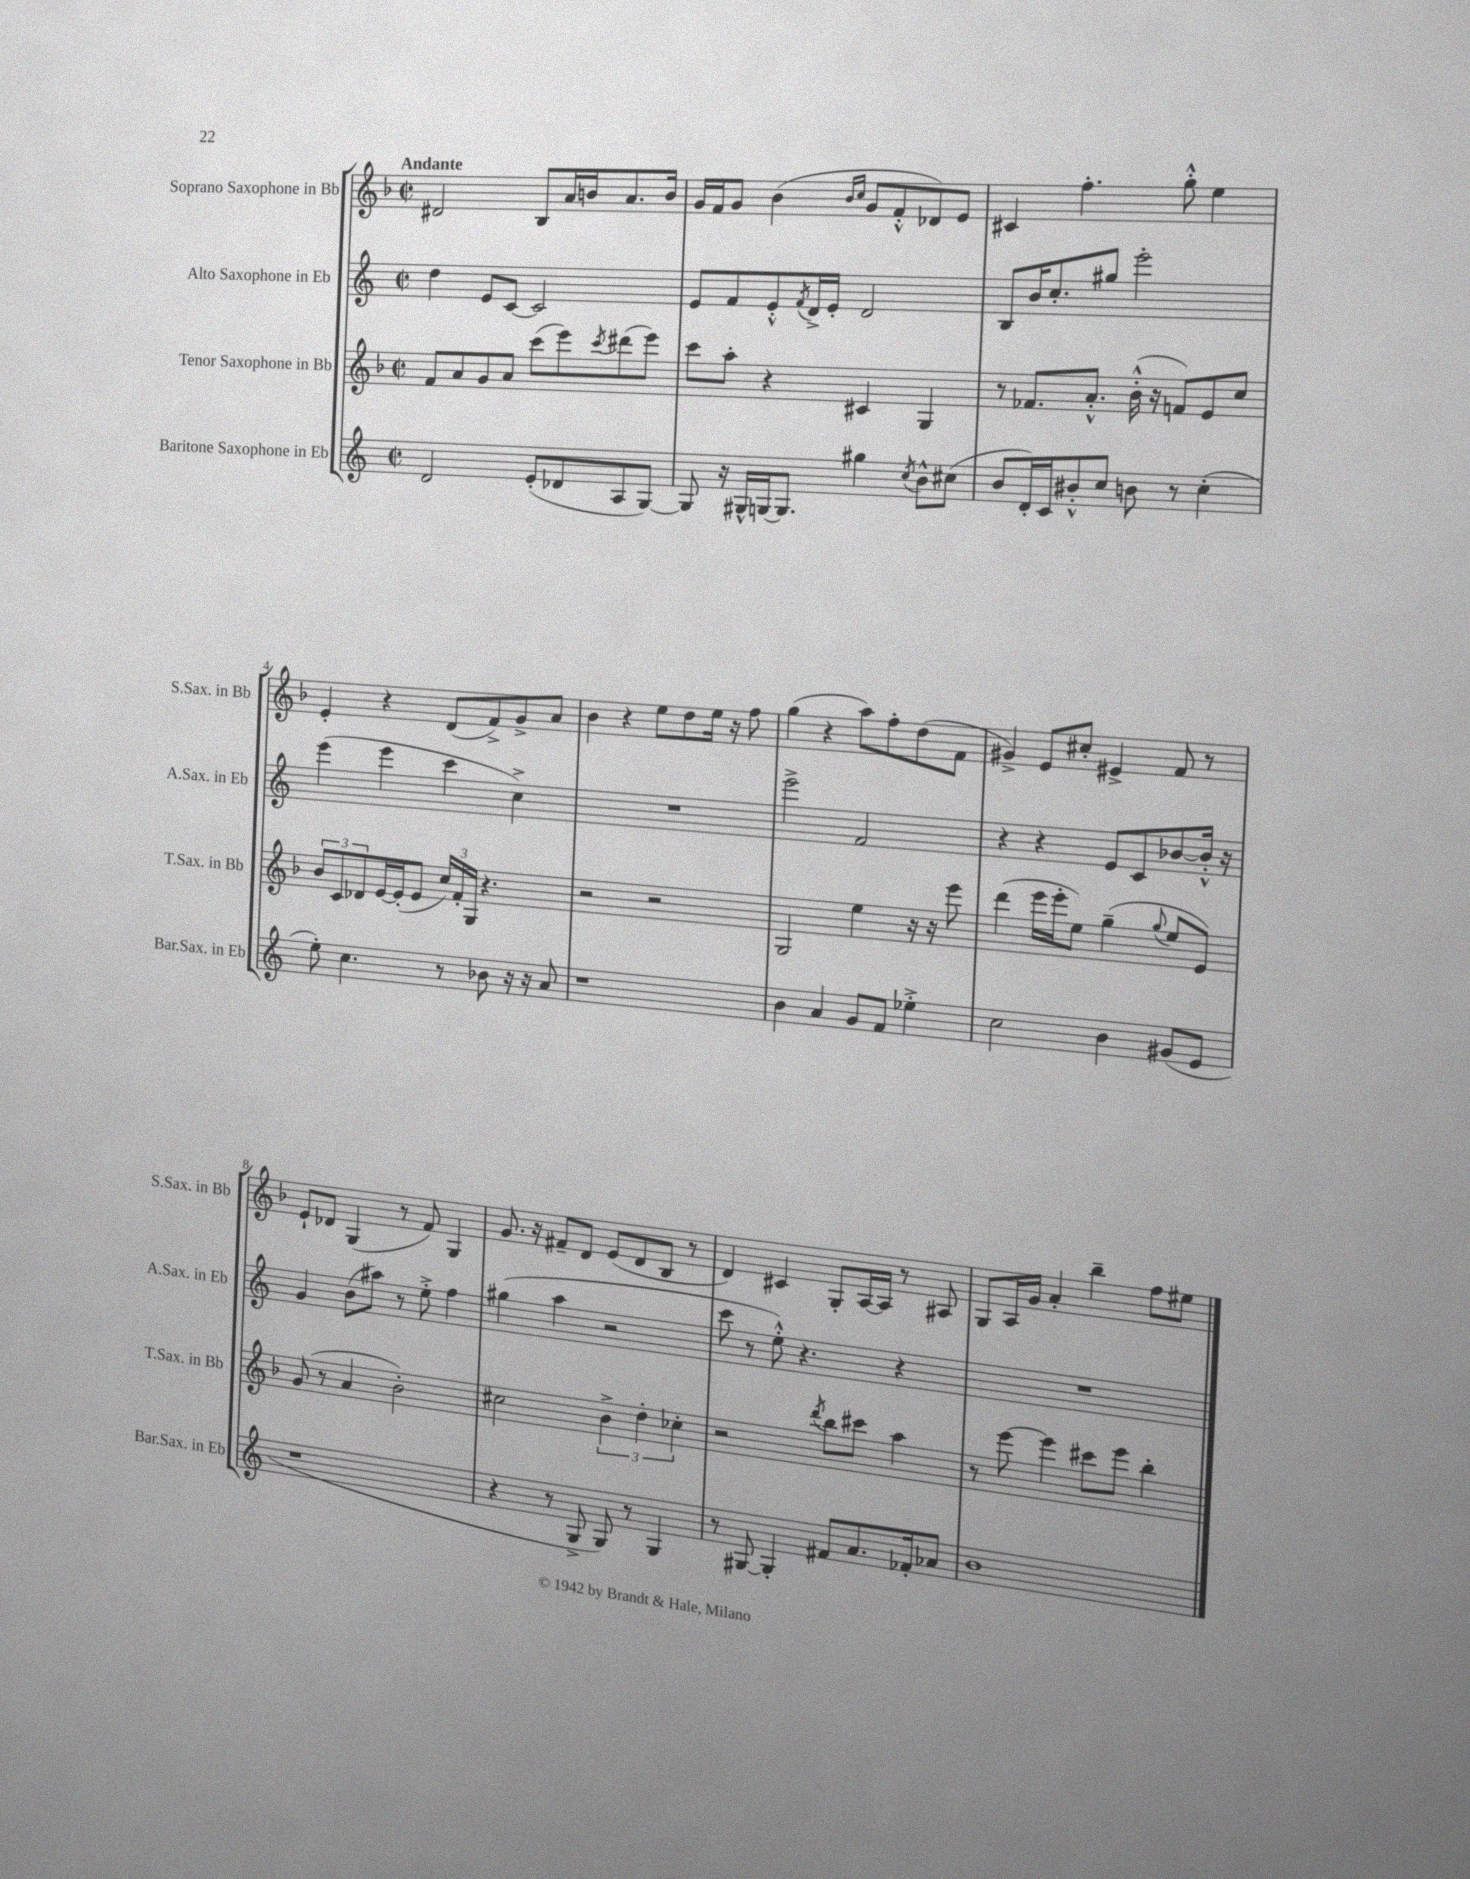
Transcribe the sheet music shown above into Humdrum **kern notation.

**kern	**kern	**kern	**kern
*staff4	*staff3	*staff2	*staff1
*clefG2	*clefG2	*clefG2	*clefG2
*k[]	*k[b-]	*k[]	*k[b-]
*M2/2	*M2/2	*M2/2	*M2/2
*met(c|)	*met(c|)	*met(c|)	*met(c|)
2d/	8f/L	4dd\	2d#/
.	8a/	.	.
.	8g/	8e/L	.
.	8a/J	[8c/J	.
(8e'/L	(8ccc\L	2c/]	8B-/L
8d-/	8eee\)	.	16a/L
.	.	.	16b/J
.	8qccc/	.	.
8A/	(8ddd#\	.	8.a/
[8G/J)	8eee\J)	.	.
.	.	.	16b/Jk
=	=	=	=
8G/]	8ccc\L	8e/L	16g/LL
.	.	.	16f/J
16r	8aa'\J	8f/	8g/J
16G#^^/LL	.	.	.
[16G/J	4r	8e'^^/	(4b-\
8.G/]J	.	.	.
.	.	8qf/	.
.	.	16d^/L	.
.	.	16e'/JJ	.
.	.	.	16qqb-/LL
.	.	.	16qqcc/JJ
4gg#\	4c#/	2d/	8g/L
.	.	.	8f'^^/
8qcc/	.	.	.
8b^^\L	4G/	.	8d-/)
(8cc#\J	.	.	8e/J
=	=	=	=
8b/L	8r	8B/L	4c#/
16d'/L)	8.f-/L	16b/K	.
16c/J	.	8.cc'/	.
8b#'^^/	.	.	4.ff'\
.	8.a'^^/J	.	.
8cc/J	.	8gg#/J	.
8b\	(16b-'^^\	2eee'\	.
.	16r	.	.
8r	8f/L)	.	8gg'^^\
(4cc'\	8e/	.	4ee\
.	8cc/J	.	.
=	=	=	=
8ee'\)	12b-/L	(4eee\	4e'/
.	12c/	.	.
4.cc\	.	.	.
.	12d-/	.	.
.	[16e/L	4eee\	4r
.	(16e'/]J	.	.
.	8e/J	.	.
8r	24cc/LL)	4ccc\	(8d/L
.	24f'/	.	.
.	24G/JJ	.	.
8b-\	4.r	.	8f^/)
16r	.	4cc^\)	8g^/
16r	.	.	.
8a/	.	.	8a/J
=	=	=	=
1r	2r	1r	4b-\
.	.	.	4r
.	2r	.	8ee\L
.	.	.	8dd\
.	.	.	16ee\Jk
.	.	.	16r
.	.	.	8ff\
=	=	=	=
4b\	2G/	2eee^\	(4gg\
4a/	.	.	4r
8g/L	4ee\	2f/	8aa\L)
8f/J	.	.	8ff'\
4ee-'^\	16r	.	(8dd\
.	16r	.	.
.	8eee\	.	8f\J
=	=	=	=
2cc\	(4ddd\	4r	4g#^/)
.	16eee\LL	4r	8e/L
.	16eee'\J	.	.
.	8ee\J)	.	8cc#'/J
4b\	(4gg~\	8e/L	4e#^/
.	.	8c/	.
.	8qqgg/	.	.
(8g#/L	8ee/L	[8b-/	8f/
8e/J	8e/J)	16b-'^^/]Jk	8r
.	.	16r	.
=	=	=	=
1r	(8g/	4g/	8e`/L
.	8r	.	8d-/J
.	4a/	(8b\L	(4G/
.	.	8aa#\J)	.
.	2b-'\)	8r	8r
.	.	8ee'^\	8f/)
.	.	4ff\	4G/
=	=	=	=
4r	2cc#\	(4gg#\	8.g/
.	.	.	16r
8r	.	4aa\	8f#~/L
8G^/	.	.	8d/J
8G/)	6b-^\	2r	(8e/L
8r	.	.	8d/
.	6dd'\	.	.
4G/	.	.	8B-/J
.	6cc-'\	.	.
.	.	.	8r
=	=	=	=
8r	2r	8ccc\	4d/)
[8G#/	.	8r	.
4G#'/]	.	8ee'^^\)	4c#/
.	.	4.r	.
.	8qddd/	.	.
8f#/L	8bb-\L	.	8G'/L
8.a/	8ccc#\J	.	[16A/L
.	.	.	16A/]JJ
.	4aa\	4r	8r
16f-'/k	.	.	.
8a-/J	.	.	8A#/
=	=	=	=
1b	8r	1r	8G/L
.	[8eee\	.	16A/L
.	.	.	16g/JJ
.	4eee\]	.	4a'/
.	8ccc#\L	.	4bb-~\
.	8eee\J	.	.
.	4bb-'\	.	8ff\L
.	.	.	8ee#\J
==	==	==	==
*-	*-	*-	*-
